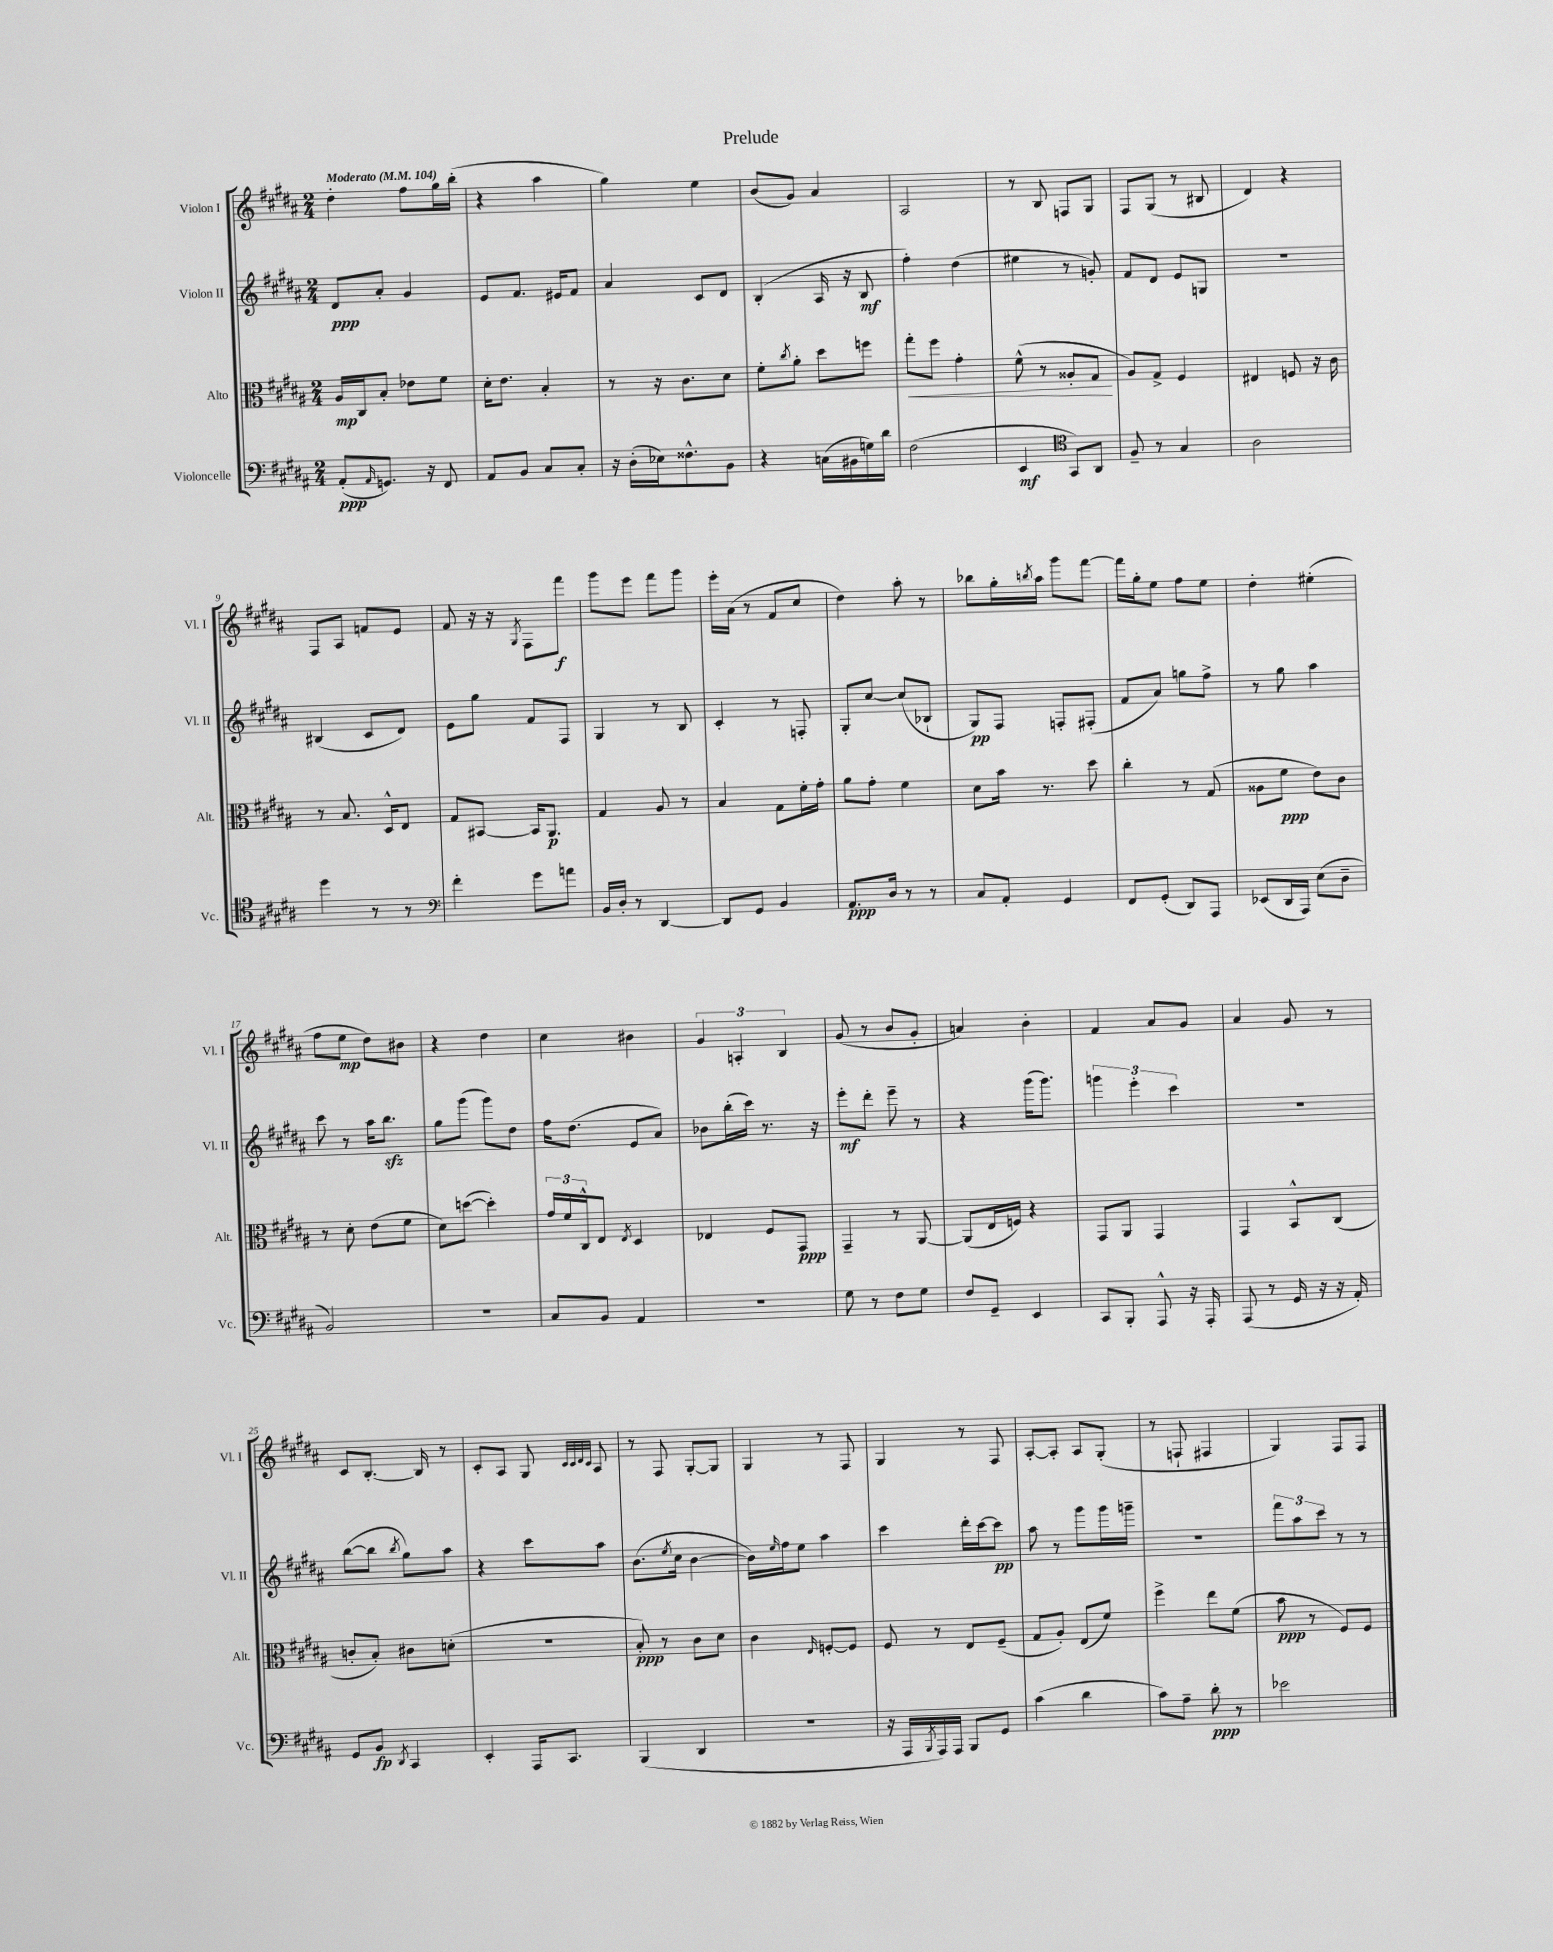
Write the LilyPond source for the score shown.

\header { title = "Prelude" }
<<
\new StaffGroup <<
\new Staff = "s0" \with { instrumentName = "Violon I" shortInstrumentName = "Vl. I" } {
    \clef treble \key b \major \numericTimeSignature \time 2/4 \tempo "Moderato" 4 = 104
    dis''4-. fis''8 gis''16 b''16-.( |
    r4 ais''4 |
    gis''4) e''4 |
    b'8( gis'8) ais'4 |
    ais2 |
    r8 b8 f8 gis8 |
    fis8 gis8( r8 bis8 |
    dis'4) r4 |
    fis8 ais8 f'8 e'8 |
    fis'8 r16 r16 \acciaccatura { gis8 } fis8 fis'''8\f |
    gis'''8 e'''8 fis'''8 gis'''8 |
    e'''16-. ais'16( r8 fis'8 cis''8 |
    dis''4) ais''8-. r8 |
    bes''8 gis''16-. \acciaccatura { b''8 } ais''16 gis'''8 fis'''8~ |
    fis'''16 gis''16-. e''8 fis''8 e''8 |
    dis''4-. eis''4-.( |
    fis''8 e''8\mp dis''8) bis'8 |
    r4 dis''4 |
    cis''4 bis'4 |
    \tuplet 3/2 { gis'4 a4-. b4 } |
    gis'8( r8 b'8 gis'8-. |
    a'4) b'4-. |
    fis'4 ais'8 gis'8 |
    ais'4 gis'8 r8 |
    cis'8 b8.~-. b16 r8 |
    cis'8-. ais8 gis8 \grace { cis'32 cis'32 dis'32 cis'32 } ais8 |
    r8 fis8 gis8~-. gis8 |
    gis4 r8 fis8 |
    gis4 r8 fis8 |
    ais8~-. ais8-. ais8 gis8-.( |
    r8 f8-! fis4 |
    gis4) fis8 fis8 \bar "|." |
}
\new Staff = "s1" \with { instrumentName = "Violon II" shortInstrumentName = "Vl. II" } {
    \clef treble \key b \major \numericTimeSignature \time 2/4
    dis'8\ppp ais'8-. gis'4 |
    e'8 fis'8. eis'16 fis'8 |
    ais'4 cis'8 dis'8 |
    b4-.( ais16 r16 b8\mf |
    fis''4-.) dis''4( |
    eis''4 r8 g'8-.) |
    fis'8 dis'8 e'8 g8 |
    R2 |
    bis4( cis'8 dis'8) |
    e'8 gis''8 fis'8 fis8 |
    gis4 r8 b8 |
    cis'4-. r8 f8-. |
    gis8-. cis''8~ cis''8( bes8-! |
    gis8\pp) fis8 f8-. fis8-.( |
    fis'8 ais'8) g''8 fis''8-> |
    r8 gis''8 ais''4 |
    cis'''8 r8 ais''16 b''8.\sfz |
    gis''8 gis'''8( gis'''8) dis''8 |
    fis''16 dis''8.( e'8 ais'8) |
    bes'8 b''16-.( cis'''16) r8. r16 |
    e'''8-.\mf dis'''8-. e'''8-- r8 |
    r4 gis'''16( gis'''8.) |
    \tuplet 3/2 { g'''4 e'''4-. cis'''4 } |
    R2 |
    b''8~( b''8 \acciaccatura { b''8 } gis''8) ais''8 |
    r4 cis'''8 ais''8 |
    b'8.( \acciaccatura { e''8 } cis''16 b'4~ |
    b'16) \grace { e''16 } fis''16 e''8 ais''4 |
    cis'''4 dis'''16-. cis'''16~ cis'''8\pp |
    ais''8 r8 gis'''8 gis'''16 g'''16-- |
    R2 |
    \tuplet 3/2 { fis'''8 ais''8 cis'''8 } r8 r8 \bar "|." |
}
\new Staff = "s2" \with { instrumentName = "Alto" shortInstrumentName = "Alt." } {
    \clef alto \key b \major \numericTimeSignature \time 2/4
    ais16\mp cis16 b8-. ees'8 fis'8 |
    dis'16-. e'8. b4-. |
    r8 r16 cis'8. dis'8 |
    fis'8-. \acciaccatura { cis''8 } ais'8-. dis''8 f''8 |
    gis''8-.\< fis''8 gis'4-. |
    fis'8-^( r8 aisis8-. gis8\! |
    ais8) gis8-> fis4 |
    eis4 f8 r16 cis'16 |
    r8 b8. dis16-^ e8 |
    gis8 bis,8~ bis,16 ais,8.\p |
    gis4 ais8 r8 |
    b4 gis8 fis'16-. gis'16-. |
    ais'8 gis'8-. fis'4 |
    dis'8 b'16 r8. dis''8 |
    cis''4-. r8 gis8( |
    aisis8 fis'8\ppp e'8) cis'8 |
    r8 dis'8-. e'8( fis'8 |
    dis'8) d''8~( d''4-.) |
    \tuplet 3/2 { gis'16 fis'16 cis16-^ } e8 \acciaccatura { e8 } dis4 |
    ees4 fis8 gis,8\ppp |
    gis,4-- r8 ais,8~ |
    ais,8( e16 f16) r4 |
    gis,8 ais,8 gis,4 |
    gis,4 b,8-^ cis8( |
    c'8-. b8-.) cis'8 d'8-.( |
    r2 |
    b8-.\ppp) r8 cis'8 dis'8 |
    cis'4 \grace { e16 } f8~-. f8 |
    fis8 r8 e8 fis8--( |
    gis8 ais8-.) e8( fis'8) |
    fis''4-> e''8 fis'8( |
    b'8\ppp r8 fis8) fis8 \bar "|." |
}
\new Staff = "s3" \with { instrumentName = "Violoncelle" shortInstrumentName = "Vc." } {
    \clef bass \key b \major \numericTimeSignature \time 2/4
    ais,8-.\ppp( \grace { ais,16 } g,8.) r16 fis,8 |
    ais,8 b,8 cis8 cis8-. |
    r16 dis16-.( ees16) fisis8.-^ b,8 |
    r4 c16( bis,16 g16) dis'16 |
    fis2( |
    e,4\mf \clef tenor gis,8) ais,8 |
    fis8-- r8 gis4 |
    ais2 |
    dis''4 r8 r8 |
    \clef bass fis'4-. gis'8 a'8 |
    b,16 dis16-. r8 dis,4~ |
    dis,8 gis,8 b,4 |
    ais,8.\ppp dis16 r8 r8 |
    cis8 ais,8-. gis,4 |
    fis,8 gis,8-.( dis,8) ais,,8 |
    ees,8( dis,16 ais,,16) e8( dis8-- |
    b,2) |
    R2 |
    cis8 b,8 ais,4 |
    R2 |
    gis8 r8 fis8 gis8 |
    fis8 gis,8-- e,4 |
    cis,8 b,,8-. ais,,8-^ r16 ais,,16-. |
    ais,,8( r8 gis,16 r16 r16 ais,16-.) |
    gis,8 b,8\fp \acciaccatura { dis,8 } cis,4 |
    e,4-. ais,,16 cis,8. |
    b,,4( dis,4 |
    R2 |
    r16 ais,,16 \acciaccatura { b,,8 } ais,,16) ais,,16 b,,8 gis,8 |
    cis'4( dis'4 |
    cis'8) ais8-- dis'8-.\ppp r8 |
    ees'2 \bar "|." |
}
>>
>>
